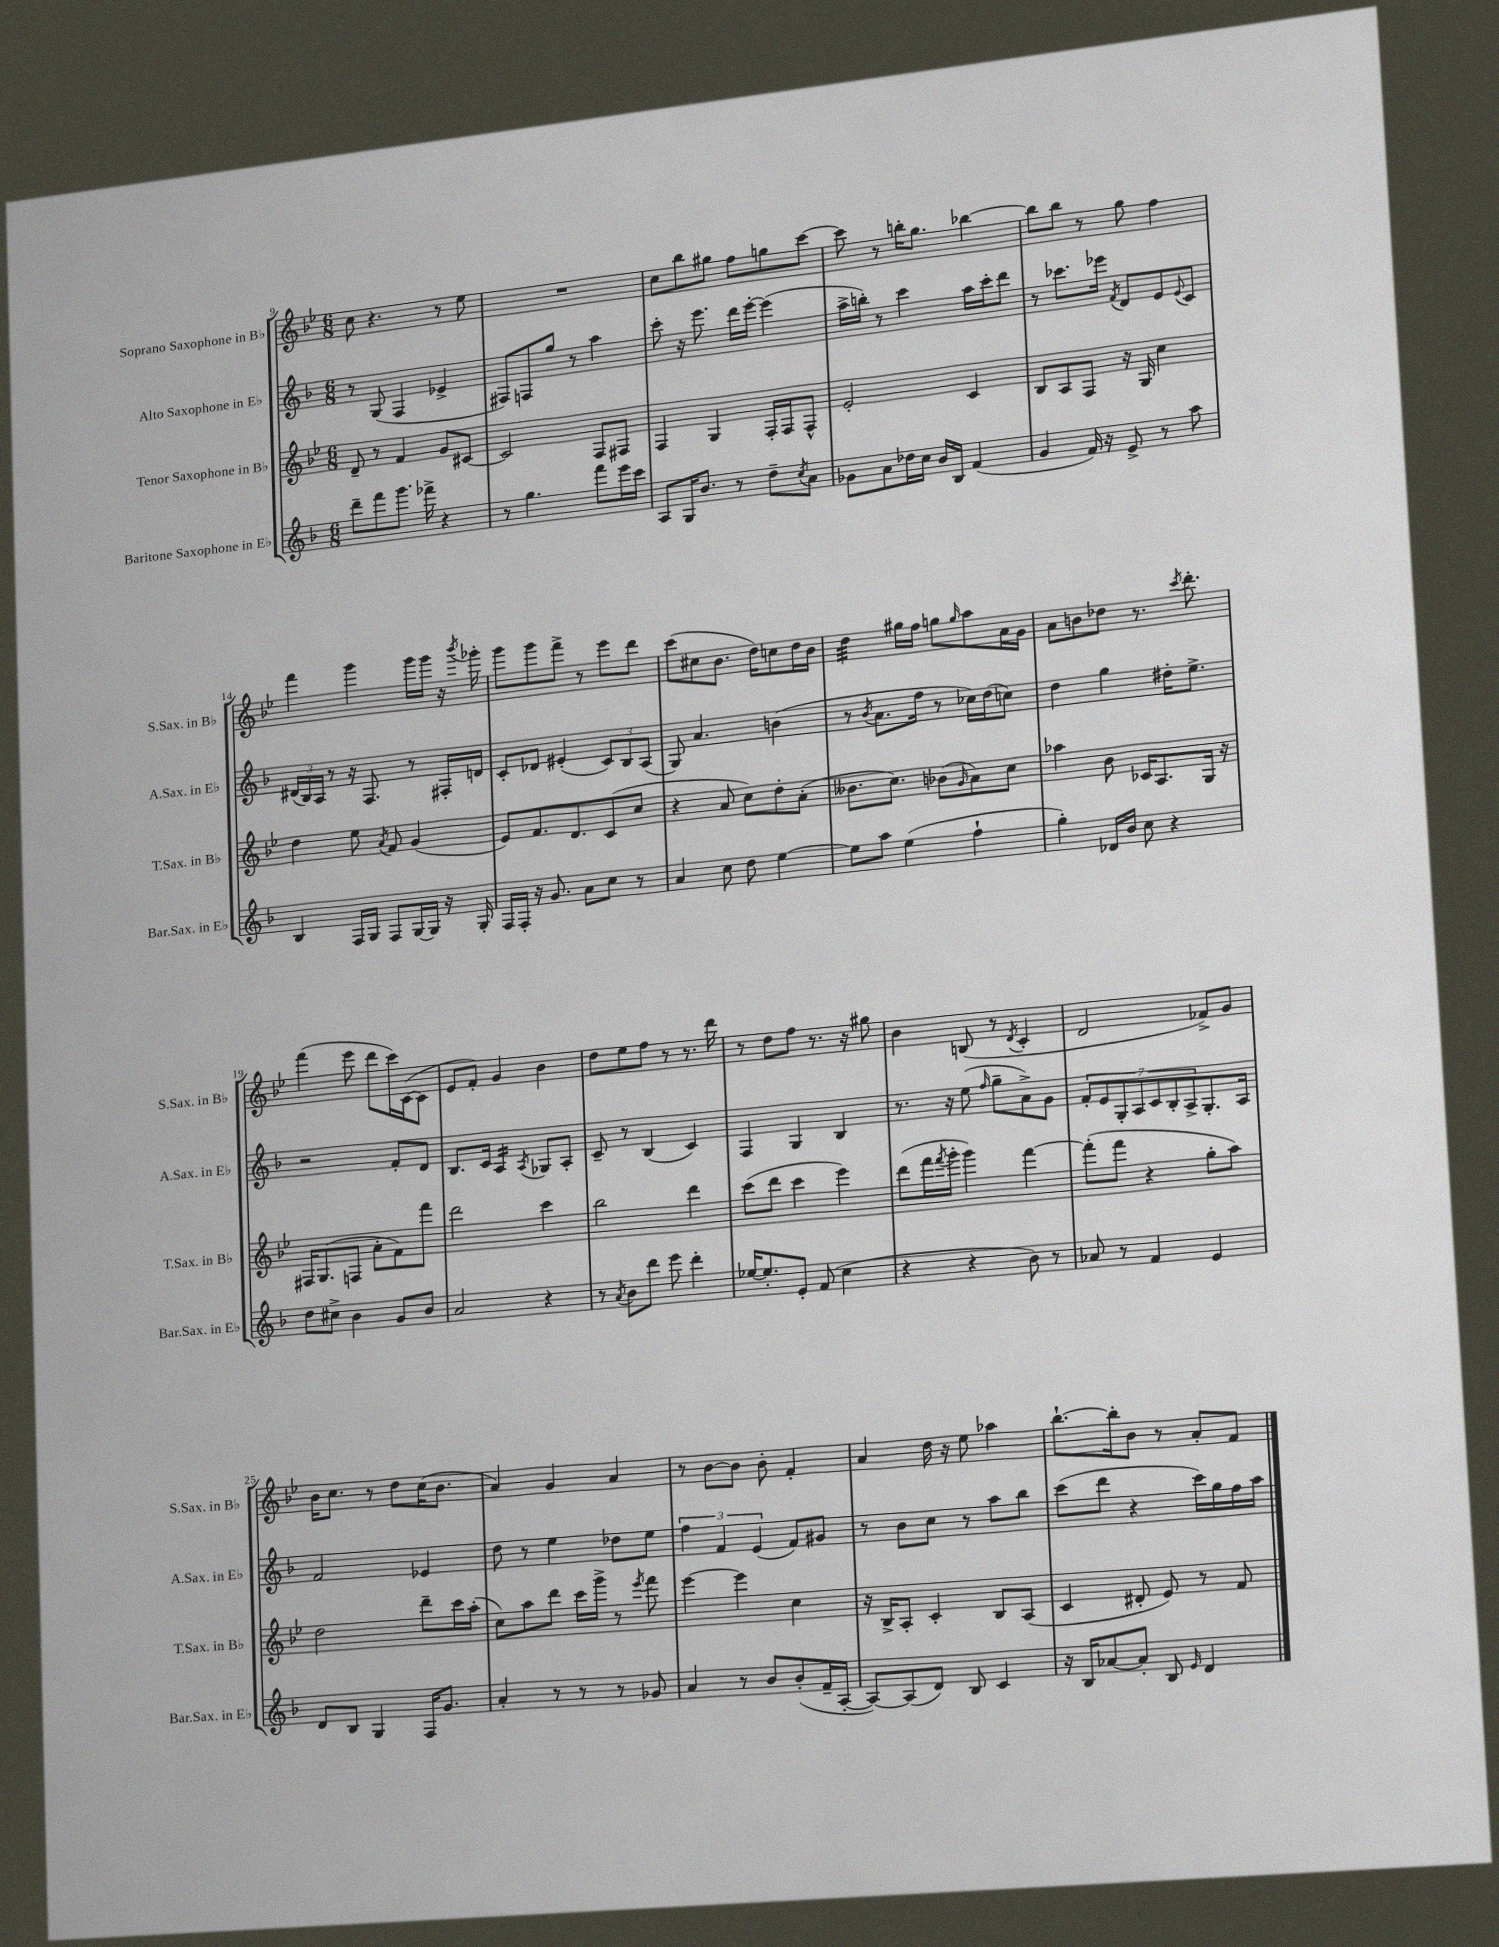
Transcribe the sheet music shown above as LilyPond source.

<<
\new StaffGroup <<
\new Staff = "s0" \with { instrumentName = "Soprano Saxophone in Bb" shortInstrumentName = "S.Sax. in Bb" } {
    \clef treble \key bes \major \numericTimeSignature \time 6/8
    c''8 r4. r8 ees''8 |
    R2. |
    c''8 bes''8 gis''8 f''8 g''8 c'''8~ |
    c'''8 r8 b''16-. g''8. bes''4~ |
    bes''8 bes''8 r8 g''8 f''4 |
    f'''4 g'''4 g'''16 g'''16 r16 \acciaccatura { bes'''8 } ges'''16-. |
    g'''8 g'''8 f'''8-> r8 ees'''8 d'''8 |
    c'''8( cis''8 bes'8. d''16) c''8 d''16 bes'16 |
    d''4:32 gis''16 f''16 g''8 \grace { g''16 } a''8 a'16 g'16 |
    a'8 b'8 des''8 r8. \acciaccatura { c'''8 } d'''8.-. |
    f'''4( ees'''8 d'''8 c'''16) c'16~( c'8 |
    ees'8 f'8-.) g'4 bes'4 |
    d''8 ees''8 f''8 r8 r8. d'''16 |
    r8 d''8 f''8 r8. r16 gis''8 |
    bes'4 b8( r8 \acciaccatura { d'8 } c'4-. |
    d'2 fes'8->) g'8 |
    bes'16 c''8. r8 d''8 c''16( bes'8. |
    a'4) g'4 a'4 |
    r8 bes'8~ bes'8 bes'8-. f'4-. |
    a'4 d''16 r16 ees''8 aes''4 |
    bes''8.~-! bes''16-. bes'8 r8 a'8-. f'8 \bar "|." |
}
\new Staff = "s1" \with { instrumentName = "Alto Saxophone in Eb" shortInstrumentName = "A.Sax. in Eb" } {
    \clef treble \key f \major \numericTimeSignature \time 6/8
    r8 g8( f4 ees'4-> |
    fis8) f8 g''8 r8 a''4 |
    c'''8-. r16 e'''8. d'''16 e'''16~-. e'''4( |
    a''16-> b''16-.) r8 c'''4 a''16 c'''16-. d'''8 |
    r8 ces'''8. ees'''16 \acciaccatura { f'8 } d'8 e'8 \appoggiatura { e'8 } c'8 |
    \tuplet 3/2 { dis'16( bes16) a16 } r8 r16 f8. r8 fis16-. d'16 |
    c'8-. des'8 eis'4-.( \tuplet 3/2 { c'8) bes8 a8( } |
    g8) a'4. b'4( |
    r8 \acciaccatura { bes'8 } a'8. f''16 r8 ces''16) d''16( c''8) |
    d''4 g''4 dis''16-. e''8.-> |
    r2 f'8-. d'8 |
    bes8. c'16 a4:16 \acciaccatura { a8 } ges8 a8-. |
    c'8-- r8 bes4( c'4) |
    f4 g4 bes4 |
    r8. r16 e''8( \grace { f''16 } g''8-- a'8->) g'8 |
    \tuplet 7/4 { f'8-. e'8 g8-. a8 c'8 bes8-. a8-> } g8.-. a16 |
    f'2 ees'4 |
    d''8 r8 e''4 des''8 e''8 |
    \tuplet 3/2 { f''4 f'4 e'4( } f'8) gis'8 |
    r8 bes'8 c''8 r8 a''8 bes''8 |
    c'''8( d'''8 r4 c'''16) g''16 f''16 a''16 \bar "|." |
}
\new Staff = "s2" \with { instrumentName = "Tenor Saxophone in Bb" shortInstrumentName = "T.Sax. in Bb" } {
    \clef treble \key bes \major \numericTimeSignature \time 6/8
    d'8-- r8 f'4 g'8 cis'8~ |
    cis'2 f8 fis8 |
    f4 g4 f16-. f16 f8-^ |
    ees'2-. c'4 |
    bes8 a8 f8 r16 g16 c''4 |
    d''4 ees''8 \acciaccatura { a'8 } f'8 g'4( |
    ees'8) f'8. d'8. c'8( c''8 |
    r4 a'8 c''8) d''8-. a'8-.( |
    beses'8. c''8.) bes'8( \grace { g'16 } a'8) c''8 |
    aes''4 bes'8 ces'16 a8. g16 r16 |
    fis16 g8.( f8 a'8-. f'8) f'''8 |
    d'''2 c'''4 |
    bes''2 d'''4 |
    c'''8( d'''8 c'''4 ees'''4) |
    d'''8( f'''16 \acciaccatura { f'''8 } g'''16-. g'''4) f'''4~ |
    f'''8-.( f'''8 r4 g''8-. a''8) |
    d''2 d'''8-- c'''16 a''16-.( |
    c''8) a''8 d'''8 c'''16 g'''16-> r8 \acciaccatura { ees'''8 } f'''8 |
    ees'''4~ ees'''4 c''4 |
    r16 bes16-> a8-. c'4-. bes8 a8( |
    c'4 dis'8-. ees'8) r8 f'8 \bar "|." |
}
\new Staff = "s3" \with { instrumentName = "Baritone Saxophone in Eb" shortInstrumentName = "Bar.Sax. in Eb" } {
    \clef treble \key f \major \numericTimeSignature \time 6/8
    d'''8-- f'''8 g'''8. fes'''16-> r4 |
    r8 g''4. f'''8 e'''16 c'''16 |
    a8 g16 bes'8. r8 d''8-- \acciaccatura { c''8 } a'8 |
    ges'8 a'8 des''16 c''16 bes'16 bes16 f'4( |
    g'4 f'16) r16 e'8-> r8 a''8 |
    bes4 f16 g16 f8 g16~ g16 r16 g16-. |
    f16 f16-. r16 g'8. a'8 c''8 r8 |
    a'4 c''8 d''8 e''4~ |
    e''8 a''8 e''4( f''4-! |
    g''4-.) des'16 bes'16 c''8 r4 |
    d''8 cis''8-> bes'4 g'8 bes'8 |
    a'2 r4 |
    r8 \acciaccatura { a'8 } bes'8 d'''8 e'''8 d'''4-. |
    ees''16~ ees''8.-. e'8-. f'8( c''4 |
    r4 r4 bes'8) r8 |
    aes'8 r8 f'4 e'4 |
    d'8 bes8 g4 f16 g'8. |
    a'4-. r8 r8 r8 ges'8 |
    a'4 r8 bes'8 bes'8-.( f'16-- a16~-. |
    a8~) a8( d'8) bes8 c'4 |
    r16 bes16 aes'8~ aes'8-. bes8 \grace { e'16 } d'4 \bar "|." |
}
>>
>>
\layout { \context { \Score currentBarNumber = #9 } }
